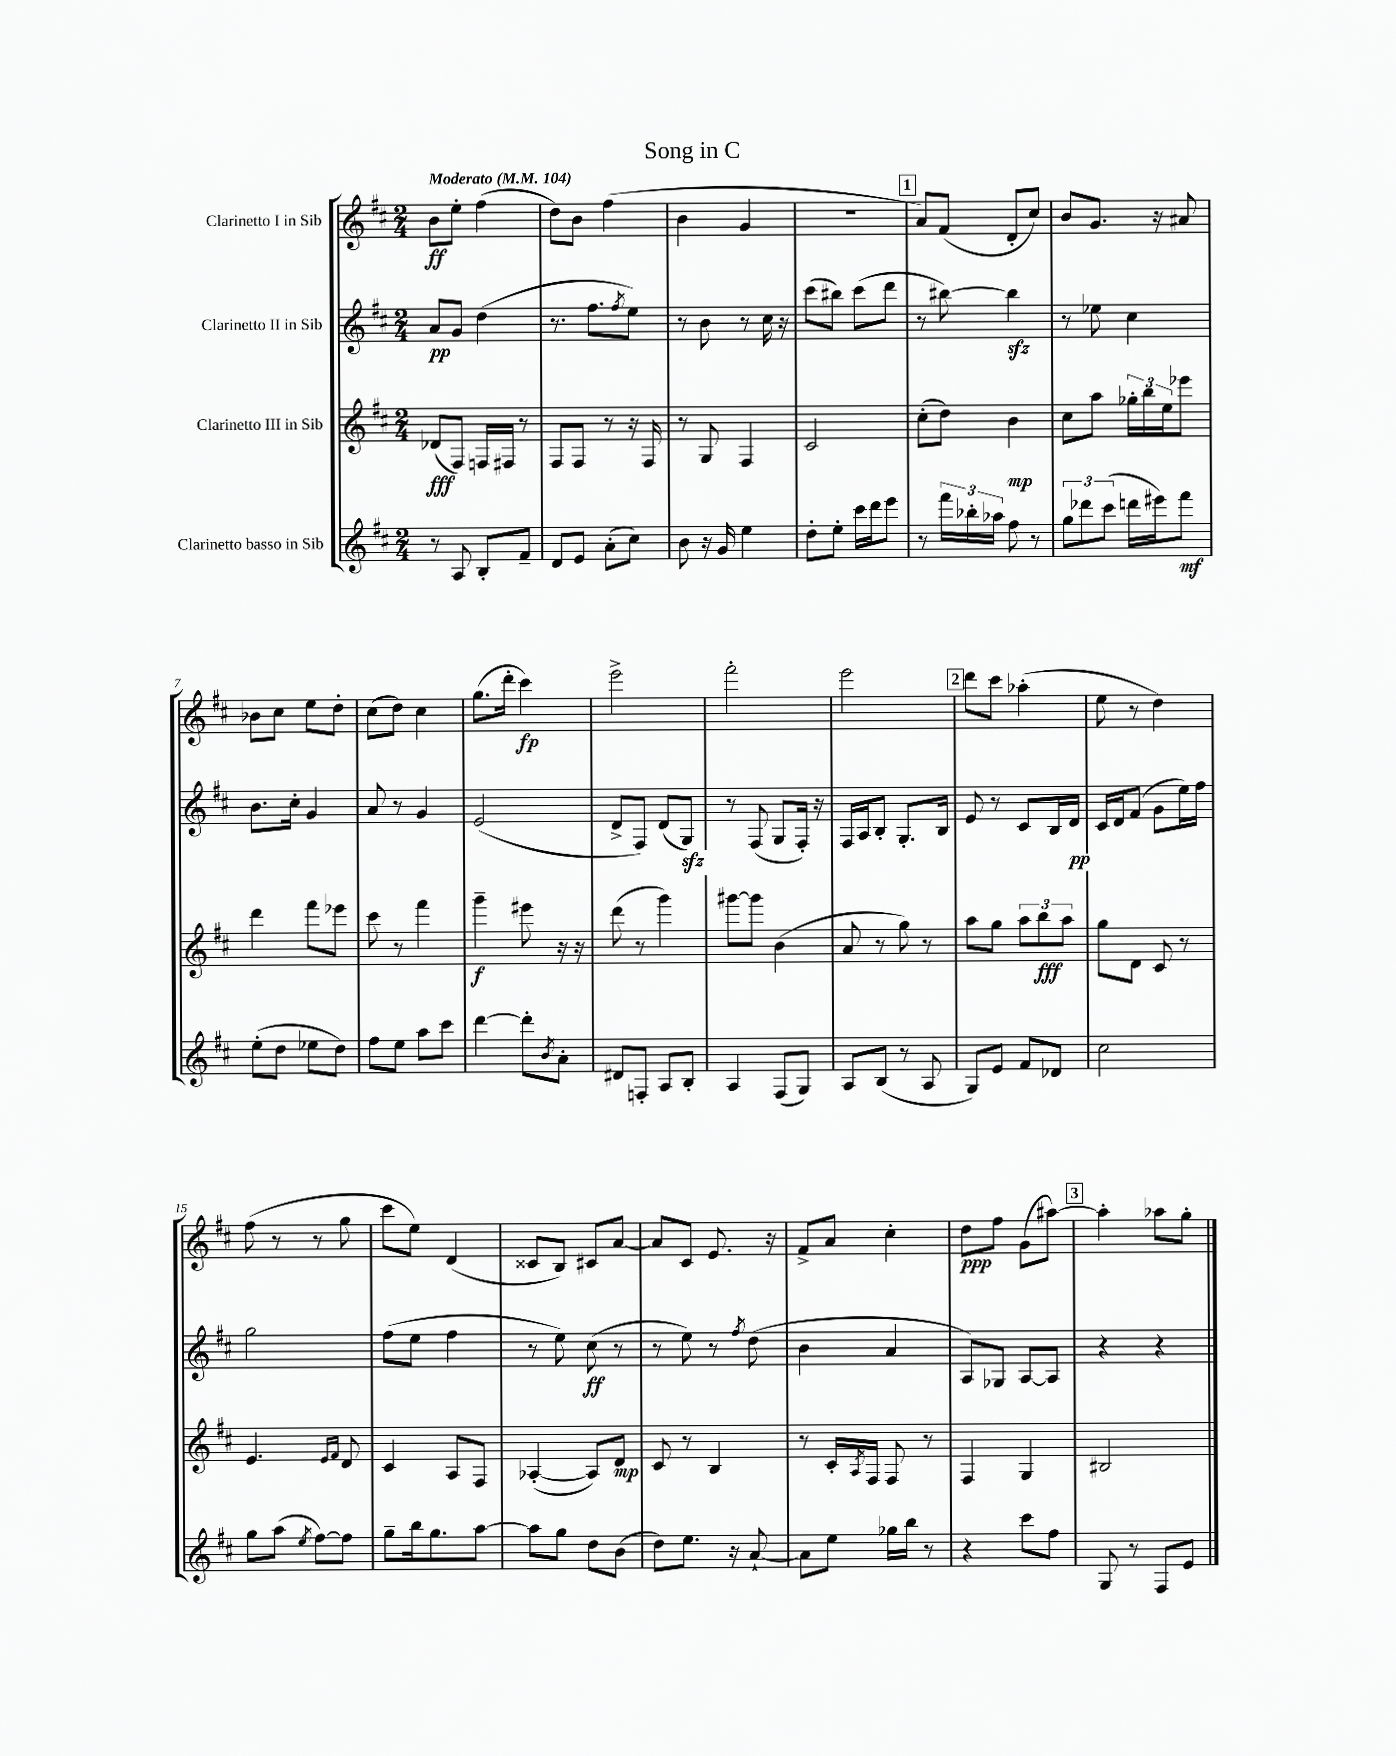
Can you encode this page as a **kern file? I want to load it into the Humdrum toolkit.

**kern	**kern	**kern	**kern
*staff4	*staff3	*staff2	*staff1
*clefG2	*clefG2	*clefG2	*clefG2
*k[f#c#]	*k[f#c#]	*k[f#c#]	*k[f#c#]
*M2/4	*M2/4	*M2/4	*M2/4
*MM104	*MM104	*MM104	*MM104
8r	(8d-/L	8a/L	8b\L
8A/	8F#/J)	8g/J	8ee'\J
8B'/L	16F/LL	(4dd\	(4ff#\
.	16F#/JJ	.	.
8f#~/J	8r	.	.
=	=	=	=
8d/L	8F#/L	8.r	8dd\L)
8e/J	8F#/J	.	8b\J
.	.	8.ff#\L	.
(8a'\L	8r	.	(4ff#\
.	.	8qff#/	.
8cc#\J)	16r	8ee\J)	.
.	16F#/	.	.
=	=	=	=
8b\	8r	8r	4b\
16r	8G/	8b\	.
16g/	.	.	.
4ee\	4F#/	8r	4g/
.	.	16cc#\	.
.	.	16r	.
=	=	=	=
8dd'\L	2c#/	(8ccc#\L	2r
8ee'\J	.	8bb#\J)	.
16ccc#\LL	.	(8ccc#\L	.
16ddd\J	.	.	.
8eee\J	.	8ddd\J	.
=	=	=	=
8r	(8cc#'\L	8r	8a/L)
24fff#\LL	8dd\J)	[8bb#\)	(8f#/J
24bb-'\	.	.	.
24aa-\JJ	.	.	.
8ff#\	4b\	4bb#\]	8d'/L
8r	.	.	8cc#/J)
=	=	=	=
12gg\L	8cc#\L	8r	8b/L
12ddd-\	.	.	.
.	8aa\J	8ee-\	8.g/J
(12ccc#\J	.	.	.
16ddd\LL	24gg-'\LL	4cc#\	.
.	24bb\	.	.
16eee#\J)	.	.	16r
.	24ee\J	.	.
8fff#\J	8eee-\J	.	8a#/
=	=	=	=
(8ee'\L	4ddd\	8.b\L	8b-\L
8dd\J	.	.	8cc#\J
.	.	16cc#'\Jk	.
8ee-\L	8fff#\L	4g/	8ee\L
8dd\J)	8eee-\J	.	8dd'\J
=	=	=	=
8ff#\L	8ccc#\	8a/	(8cc#\L
8ee\J	8r	8r	8dd\J)
8aa\L	4fff#\	4g/	4cc#\
8ccc#\J	.	.	.
=	=	=	=
[4ddd\	4ggg~\	(2e/	(8.gg\L
.	.	.	16ddd'\Jk
8ddd'\]L	8eee#\	.	4ccc#\)
8qb/	.	.	.
8a'\J	16r	.	.
.	16r	.	.
=	=	=	=
8d#/L	(8ddd\	8d^/L	2eee^\
8F'/J	8r	8F#/J)	.
8A/L	4ggg\)	(8d/L	.
8B'/J	.	8G/J)	.
=	=	=	=
4A/	[8ggg#\L	8r	2fff#'\
.	8ggg#\]J	(8F#/	.
(8F#/L	(4b\	8G/L	.
8G/J)	.	16F#'/Jk)	.
.	.	16r	.
=	=	=	=
8A/L	8a/	16F#/LL	2eee\
.	.	16A/J	.
(8B/J	8r	8B'/J	.
8r	8gg\)	8.G'/L	.
8A/	8r	.	.
.	.	16B/Jk	.
=	=	=	=
8G/L)	8aa\L	8e/	8ddd\L
8e/J	8gg\J	8r	8ccc#\J
8f#/L	12aa\L	8c#/L	(4aa-'\
.	12bb\	.	.
8d-/J	.	16B/L	.
.	12aa\J	.	.
.	.	16d/JJ	.
=	=	=	=
2cc#\	8gg\L	16c#/LL	8ee\
.	.	16d/J	.
.	8d\J	(8f#/J	8r
.	8c#/	8g\L	4dd\)
.	8r	16ee\L)	.
.	.	16ff#\JJ	.
=	=	=	=
8gg\L	4.e/	2gg\	(8ff#\
(8aa\J	.	.	8r
8qee/	.	.	.
[8ff#\L)	.	.	8r
.	16qqe/LL	.	.
.	16qqf#/JJ	.	.
8ff#\]J	8d/	.	8gg\
=	=	=	=
8gg~\L	4c#/	(8ff#\L	8ccc#\L
16bb\k	.	8ee\J	8ee\J)
8.gg\	.	.	.
.	8A/L	4ff#\	(4d/
[8aa\J	8F#/J	.	.
=	=	=	=
8aa\]L	([4A-'/	8r	8c##/L
8gg\J	.	8ee\)	8B/J)
8dd\L	8A-/]L)	(8cc#\	8c#/L
(8b\J	8d/J	8r	[8a/J
=	=	=	=
8dd\L)	8c#/	8r	8a/]L
8.ee\J	8r	8ee\)	8c#/J
.	4B/	8r	8.e/
16r	.	.	.
.	.	8qff#/	.
[8a`/	.	(8dd\	.
.	.	.	16r
=	=	=	=
8a\]L	8r	4b\	8f#^/L
8ee\J	16c#'/LL	.	8a/J
.	8qA/	.	.
.	16F#/JJ	.	.
16gg-\LL	8F#/	4a/	4cc#'\
16bb\JJ	.	.	.
8r	8r	.	.
=	=	=	=
4r	4F#/	8A/L)	8dd\L
.	.	8G-/J	8ff#\J
8ccc#\L	4G/	[8A/L	(8g\L
8ff#\J	.	8A/]J	[8aa#\J)
=	=	=	=
8G/	2B#/	4r	4aa#'\]
8r	.	.	.
8F#/L	.	4r	8aa-\L
8e/J	.	.	8gg'\J
==	==	==	==
*-	*-	*-	*-
